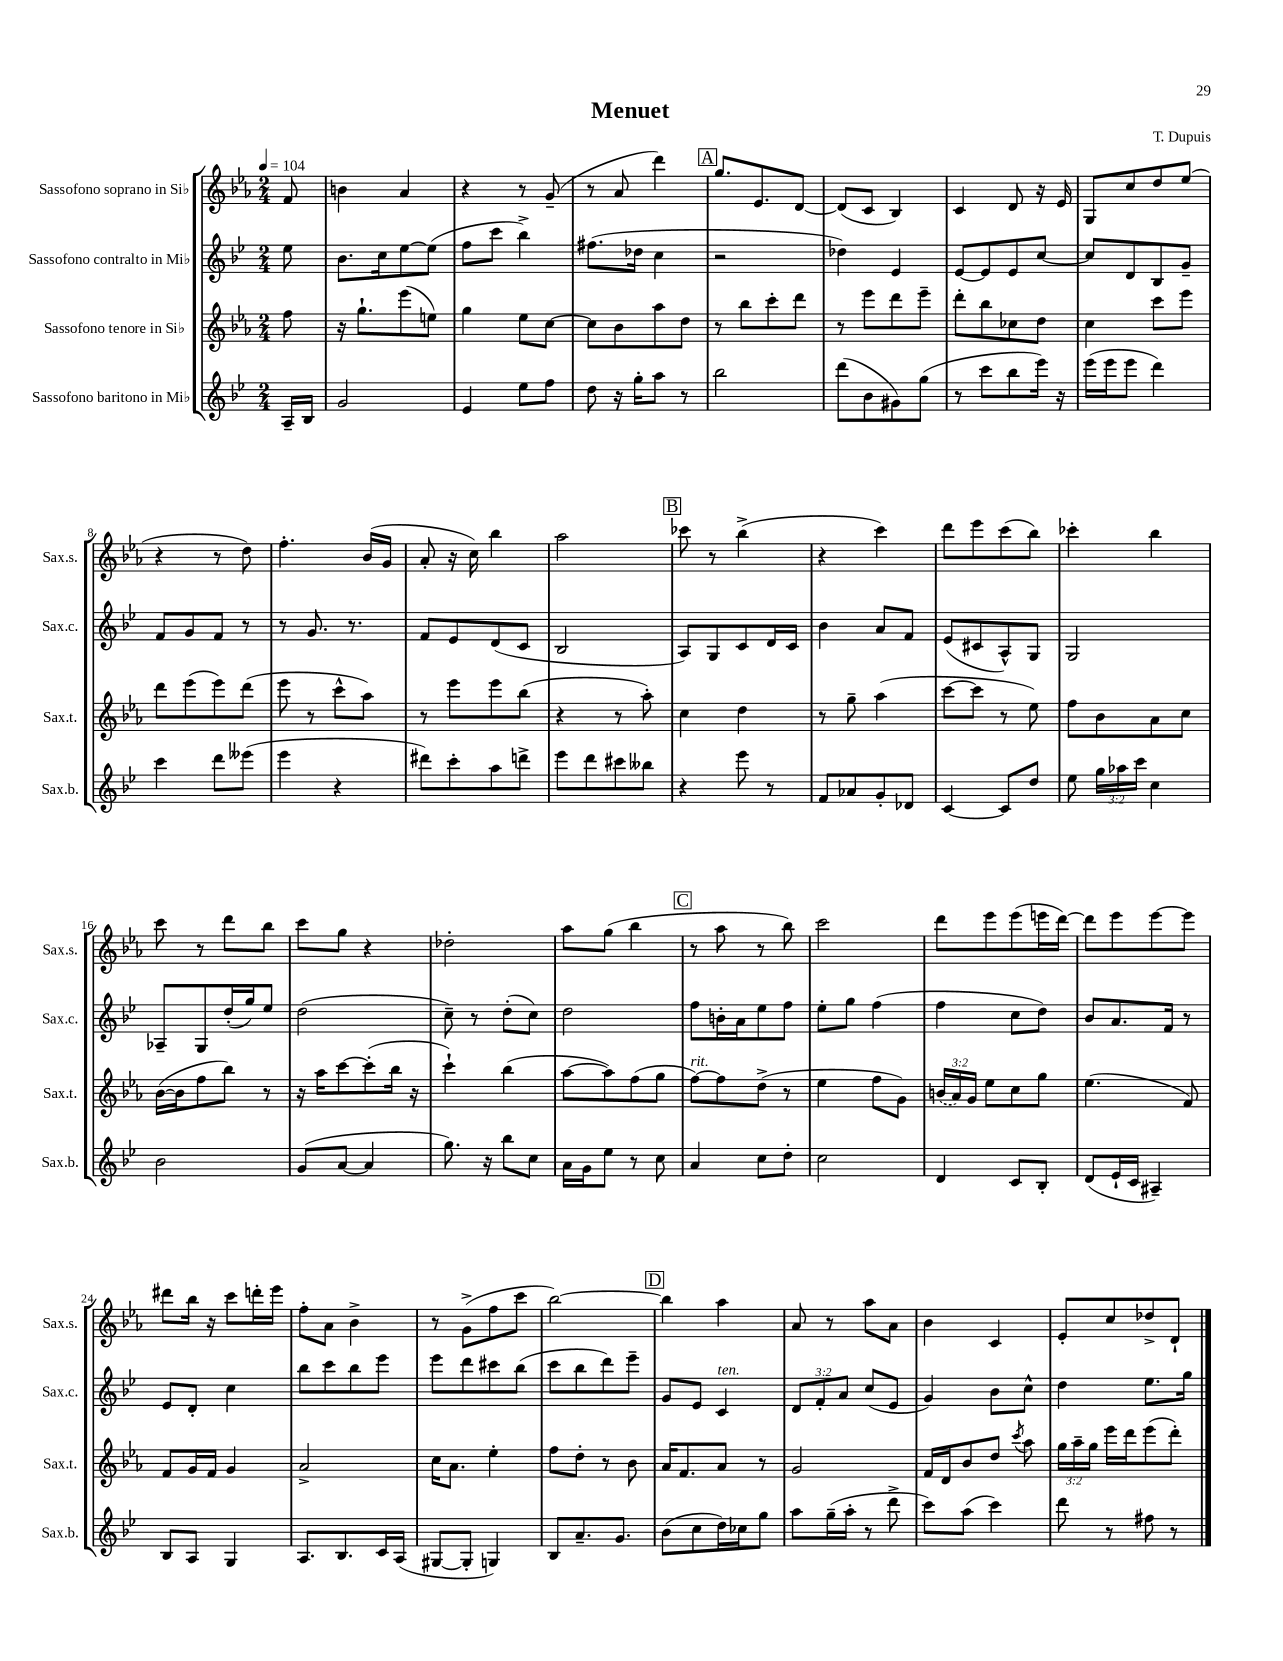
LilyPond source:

\header { title = "Menuet" composer = "T. Dupuis" }
<<
\new StaffGroup <<
\new Staff = "s0" \with { instrumentName = "Sassofono soprano in Sib" shortInstrumentName = "Sax.s." } {
    \clef treble \key ees \major \numericTimeSignature \time 2/4 \partial 8 \tempo 4 = 104
    \autoBeamOff f'8 |
    b'4 aes'4 |
    r4 r8 g'8--( |
    r8 aes'8 d'''4) |
    \mark \markup { \box "A" } g''8.[ ees'8. d'8]~ |
    d'8[( c'8] bes4) |
    c'4 d'8 r16 ees'16 |
    g8[ c''8 d''8 ees''8]( |
    r4 r8 d''8) |
    f''4.-. bes'16[( g'16] |
    aes'8-. r16 c''16) bes''4 |
    aes''2 |
    \mark \markup { \box "B" } ces'''8 r8 bes''4->( |
    r4 c'''4) |
    d'''8[ ees'''8 c'''8( bes''8]) |
    ces'''4-. bes''4 |
    c'''8 r8 d'''8[ bes''8] |
    c'''8[ g''8] r4 |
    des''2-. |
    aes''8[ g''8]( bes''4 |
    \mark \markup { \box "C" } r8 aes''8 r8 bes''8) |
    c'''2 |
    d'''8[ ees'''8 ees'''8( e'''16 d'''16]~) |
    d'''8[ ees'''8 ees'''8~ ees'''8] |
    dis'''8[ bes''16] r16 c'''8[ d'''16-. ees'''16] |
    f''8[-. aes'8] bes'4-> |
    r8 g'8[->( f''8 c'''8] |
    bes''2~) |
    \mark \markup { \box "D" } bes''4 aes''4 |
    aes'8 r8 aes''8[ aes'8] |
    bes'4 c'4 |
    ees'8[-. c''8 des''8-> d'8]-! \bar "|." |
}
\new Staff = "s1" \with { instrumentName = "Sassofono contralto in Mib" shortInstrumentName = "Sax.c." } {
    \clef treble \key bes \major \numericTimeSignature \time 2/4 \override Staff.TupletNumber.text = #tuplet-number::calc-fraction-text \partial 8
    \autoBeamOff ees''8 |
    bes'8.[ c''16 ees''8~ ees''8]( |
    f''8[ c'''8] bes''4->) |
    fis''8.[( des''16] c''4 |
    \mark \markup { \box "A" } r2 |
    des''4) ees'4 |
    ees'8[~ ees'8 ees'8 c''8]~ |
    c''8[ d'8 bes8 g'8]-- |
    f'8[ g'8 f'8] r8 |
    r8 g'8. r8. |
    f'8[ ees'8 d'8( c'8] |
    bes2 |
    \mark \markup { \box "B" } a8[) g8 c'8 d'16 c'16] |
    bes'4 a'8[ f'8] |
    ees'8[( cis'8 a8-^) g8] |
    g2 |
    aes8[-- g8 d''16-.( g''16) ees''8] |
    d''2( |
    c''8--) r8 d''8[-.( c''8]) |
    d''2 |
    \mark \markup { \box "C" } f''8[ b'16-. a'16 ees''8 f''8] |
    ees''8[-. g''8] f''4( |
    f''4 c''8[ d''8]) |
    bes'8[ a'8. f'16] r8 |
    ees'8[ d'8]-. c''4 |
    bes''8[ c'''8 bes''8 ees'''8] |
    ees'''8[ d'''8 cis'''8 bes''8]( |
    c'''8[ bes''8 d'''8) ees'''8]-- |
    \mark \markup { \box "D" } g'8[ ees'8] c'4^\markup { \italic "ten." } |
    \tuplet 3/2 { d'8[ f'8-. a'8] } c''8[( ees'8] |
    g'4) bes'8[ c''8]-^ |
    d''4 ees''8.[ g''16] \bar "|." |
}
\new Staff = "s2" \with { instrumentName = "Sassofono tenore in Sib" shortInstrumentName = "Sax.t." } {
    \clef treble \key ees \major \numericTimeSignature \time 2/4 \override Staff.TupletNumber.text = #tuplet-number::calc-fraction-text \partial 8
    \autoBeamOff f''8 |
    r16 g''8.[-! ees'''8( e''8]) |
    g''4 ees''8[ c''8]~ |
    c''8[ bes'8 aes''8 d''8] |
    \mark \markup { \box "A" } r8 bes''8[ c'''8-. d'''8] |
    r8 ees'''8[ d'''8 ees'''8]-- |
    d'''8[-. bes''8 ces''8 d''8] |
    c''4 c'''8[ ees'''8] |
    d'''8[ ees'''8( ees'''8) d'''8]( |
    ees'''8 r8 c'''8[-^ aes''8]) |
    r8 ees'''8[ ees'''8 bes''8]( |
    r4 r8 aes''8-.) |
    \mark \markup { \box "B" } c''4 d''4 |
    r8 g''8-- aes''4( |
    c'''8[~ c'''8] r8 ees''8) |
    f''8[ bes'8 aes'8 c''8] |
    bes'16[~( bes'16 f''8 bes''8]) r8 |
    r16 aes''16[ c'''8~ c'''8-.( bes''16] r16 |
    c'''4-!) bes''4( |
    aes''8[~ aes''8) f''8( g''8] |
    \mark \markup { \box "C" } f''8[~^\markup { \italic "rit." }) f''8 d''8]->( r8 |
    ees''4 f''8[ g'8]) |
    \tuplet 3/2 { \once \slurDashed b'16[( aes'16) g'16] } ees''8[ c''8 g''8] |
    ees''4.( f'8) |
    f'8[ g'16 f'16] g'4 |
    aes'2-> |
    c''16[ aes'8.] ees''4-. |
    f''8[ d''8]-. r8 bes'8 |
    \mark \markup { \box "D" } aes'16[ f'8. aes'8] r8 |
    g'2 |
    f'16[ d'16 bes'8 d''8] \acciaccatura { c'''8 } aes''8 |
    \tuplet 3/2 { g''16[ aes''16-- g''16] } ees'''16[ d'''16 ees'''8( d'''8]-.) \bar "|." |
}
\new Staff = "s3" \with { instrumentName = "Sassofono baritono in Mib" shortInstrumentName = "Sax.b." } {
    \clef treble \key bes \major \numericTimeSignature \time 2/4 \override Staff.TupletNumber.text = #tuplet-number::calc-fraction-text \partial 8
    \autoBeamOff a16[-- bes16] |
    g'2 |
    ees'4 ees''8[ f''8] |
    d''8 r16 g''16[-. a''8] r8 |
    \mark \markup { \box "A" } bes''2 |
    d'''8[( bes'8 gis'8) g''8]( |
    r8 c'''8[ bes''8 ees'''16]) r16 |
    ees'''16[( ees'''16 ees'''8] d'''4) |
    c'''4 d'''8[ eeses'''8]( |
    ees'''4 r4 |
    dis'''8[) c'''8-. a''8 d'''8]-> |
    ees'''8[ d'''8 cis'''8 beses''8] |
    \mark \markup { \box "B" } r4 ees'''8 r8 |
    f'8[ aes'8 g'8-. des'8] |
    c'4~ c'8[ d''8] |
    ees''8 \tuplet 3/2 { g''16[ aes''16 c'''16] } c''4 |
    bes'2 |
    g'8[( a'8]~ a'4 |
    g''8.) r16 bes''8[ c''8] |
    a'16[ g'16 ees''8] r8 c''8 |
    \mark \markup { \box "C" } a'4 c''8[ d''8]-. |
    c''2 |
    d'4 c'8[ bes8]-. |
    d'8[( ees'16-! c'16] ais4--) |
    bes8[ a8] g4 |
    a8.[ bes8. c'16 a16]( |
    gis8[~ gis8]-. g4) |
    bes8[ a'8.-- g'8.] |
    \mark \markup { \box "D" } bes'8[( c''8 d''16) ces''16 g''8] |
    a''8[ g''16--( a''16]-. r8 d'''8-> |
    c'''8[) a''8]( c'''4) |
    d'''8 r8 fis''8 r8 \bar "|." |
}
>>
>>
